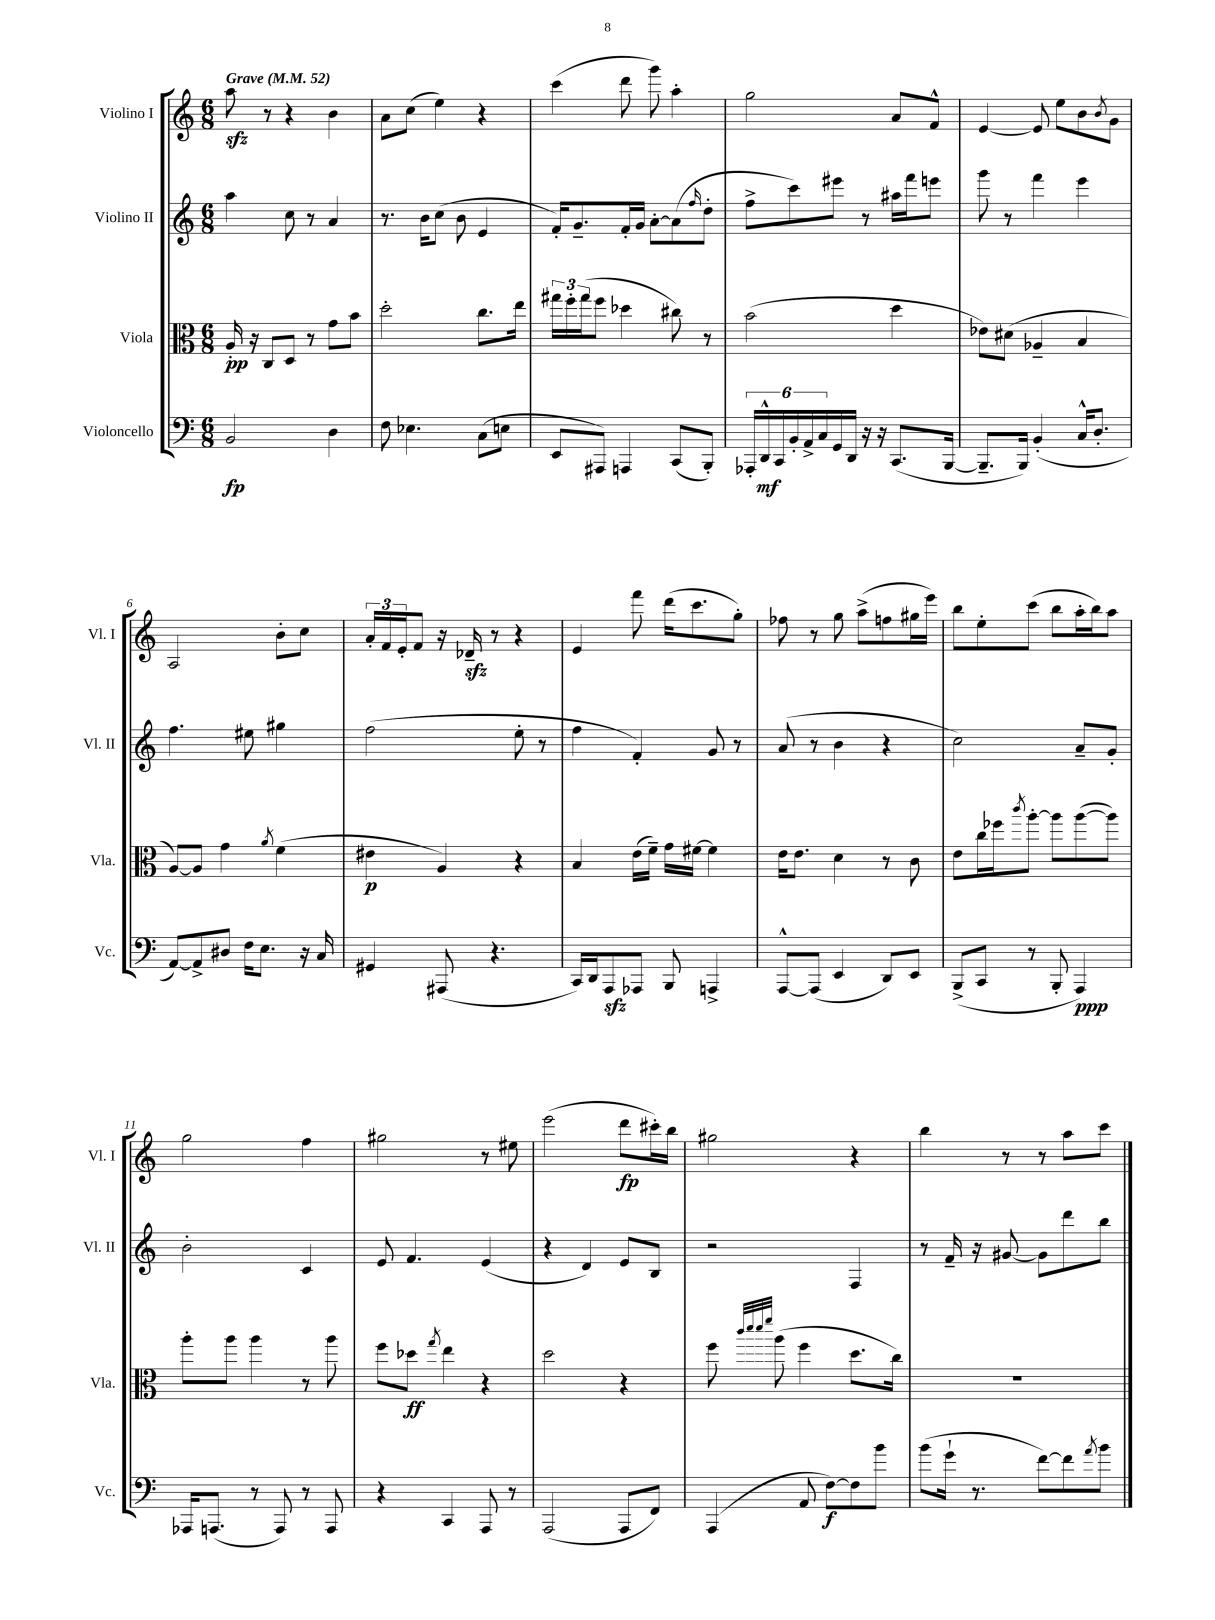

**kern	**dynam	**kern	**dynam	**kern	**kern	**dynam
*part4	*part4	*part3	*part3	*part2	*part1	*part1
*staff4	*staff4	*staff3	*staff3	*staff2	*staff1	*staff1
*I"Violoncello	*	*I"Viola	*	*I"Violino II	*I"Violino I	*
*I'Vc.	*	*I'Vla.	*	*I'Vl. II	*I'Vl. I	*
*clefF4	*	*clefC3	*	*clefG2	*clefG2	*
*k[]	*	*k[]	*	*k[]	*k[]	*
*M6/8	*	*M6/8	*	*M6/8	*M6/8	*
*MM52	*	*MM52	*	*MM52	*MM52	*
=1	=1	=1	=1	=1	=1	=1
!	!	!	!	!	!LO:TX:a:B:t=Grave	!
2BB/	fp	16A'/	pp	4aa\	8aazz\	.
.	.	16r	.	.	.	.
.	.	8C/L	.	.	8r	.
.	.	8D/J	.	8cc\	4r	.
.	.	8r	.	8r	.	.
4D\	.	8g\L	.	4a/	4b\	.
.	.	8b\J	.	.	.	.
=2	=2	=2	=2	=2	=2	=2
8F\	.	2dd'\	.	8.r	8a\L	.
4.E-X\	.	.	.	.	(8cc\J	.
.	.	.	.	16b\KL	.	.
.	.	.	.	(8cc\J	4ee\)	.
.	.	.	.	8b\	.	.
(8C\L	.	8.cc\L	.	4e/	4r	.
8En\J	.	.	.	.	.	.
.	.	16ee\Jk	.	.	.	.
=3	=3	=3	=3	=3	=3	=3
8EE/L	.	24gg#X\LL	.	16f'/KL)	(4ccc\	.
.	.	24ff'\	.	.	.	.
.	.	.	.	8.g~/	.	.
.	.	(24gg#\J	.	.	.	.
8AAA#X/J)	.	8ff\J	.	.	.	.
4AAAn/	.	4dd-X\	.	16f'/L	8ddd\	.
.	.	.	.	16g/JJ	.	.
.	.	.	.	[8a'\L	8ggg\)	.
(8CC/L	.	8cc#X\)	.	(8a\]	4aa'\	.
.	.	.	.	16qqff/	.	.
8BBB'/J)	.	8r	.	8dd'\J	.	.
=4	=4	=4	=4	=4	=4	=4
24AAA-X'/LL	.	(2b\	.	8ff^\L	2gg\	.
24DD^^/	mf	.	.	.	.	.
24CC/	.	.	.	.	.	.
24BB'/	.	.	.	8ccc\)	.	.
24AA^/	.	.	.	.	.	.
24C/	.	.	.	.	.	.
16GG/	.	.	.	8eee#X\J	.	.
16DD/JJ	.	.	.	.	.	.
16r	.	.	.	8r	.	.
16r	.	.	.	.	.	.
(8.CC/L	.	4dd\	.	16aa#X\LL	8a/L	.
.	.	.	.	16fff\J	.	.
.	.	.	.	8eeen\J	8f^^/J	.
[16BBB/Jk	.	.	.	.	.	.
=5	=5	=5	=5	=5	=5	=5
8.BBB~/L]	.	8e-X\L)	.	8ggg\	[4e/	.
.	.	(8d#X\J	.	8r	.	.
16BBB/Jk)	.	.	.	.	.	.
(4BB'/	.	4A-X~/	.	4fff\	8e/]	.
.	.	.	.	.	8ee\L	.
16C^^/KL	.	4B/	.	4eee\	8b\	.
8.D'/J	.	.	.	.	.	.
.	.	.	.	.	8qb/	.
.	.	.	.	.	8g\J	.
!!LO:LB:g=z
=6	=6	=6	=6	=6	=6	=6
[8AA/L)	.	[8A/L)	.	4.ff\	2A/	.
8AA^/]	.	8A/J]	.	.	.	.
8D#X/J	.	4g\	.	.	.	.
16F\KL	.	.	.	8ee#X\	.	.
8.E\J	.	.	.	.	.	.
.	.	8qa/	.	.	.	.
.	.	(4f\	.	4gg#X\	8b'\L	.
16r	.	.	.	.	8cc\J	.
16C/	.	.	.	.	.	.
=7	=7	=7	=7	=7	=7	=7
4GG#X/	.	4e#X\	p	(2ff\	24a'/LL	.
.	.	.	.	.	24f/	.
.	.	.	.	.	24e'/J	.
.	.	.	.	.	8f/J	.
(8AAA#X/	.	4A/)	.	.	16r	.
.	.	.	.	.	16d-Xzz~/	.
4.r	.	.	.	.	8r	.
.	.	4r	.	8ee'\	4r	.
.	.	.	.	8r	.	.
=8	=8	=8	=8	=8	=8	=8
16CC/LL)	.	4B/	.	4ff\	4e/	.
16DD/J	.	.	.	.	.	.
8AAAzz/	.	.	.	.	.	.
8AAA-X/J	.	(16e\LL	.	4f'/)	8fff\	.
.	.	16f~\JJ)	.	.	.	.
8BBB/	.	16g\LL	.	.	(16ddd\KL	.
.	.	[16f#X\JJ	.	.	8.ccc\	.
4AAAn^/	.	4f#\]	.	8g/	.	.
.	.	.	.	8r	8gg'\J)	.
=9	=9	=9	=9	=9	=9	=9
[8AAA^^/L	.	16e\KL	.	(8a/	8ff-X\	.
.	.	8.e\J	.	.	.	.
(8AAA/J]	.	.	.	8r	8r	.
4EE/	.	4d\	.	4b\	8gg\	.
.	.	.	.	.	(8aa^\L	.
8DD/L)	.	8r	.	4r	8ffn\	.
8EE/J	.	8c\	.	.	16gg#X\L	.
.	.	.	.	.	16eee\JJ)	.
=10	=10	=10	=10	=10	=10	=10
(8BBB^/L	.	8e\L	.	2cc\)	8bb\L	.
8CC/J	.	16cc\L	.	.	8ee'\	.
.	.	16ff-X\J	.	.	.	.
.	.	8qccc/	.	.	.	.
8r	.	[8aa'\J	.	.	(8ccc\J	.
8BBB'/	.	8aa\L]	.	.	8bb\L	.
4AAA/)	ppp	([8aa\	.	8a~/L	16aa'\L	.
.	.	.	.	.	16bb\J)	.
.	.	8aa\J])	.	8g'/J	8aa\J	.
!!LO:LB:g=z
=11	=11	=11	=11	=11	=11	=11
16AAA-X/KL	.	8aa'\L	.	2b'\	2gg\	.
(8.AAAn/J	.	.	.	.	.	.
.	.	8aa\J	.	.	.	.
8r	.	4aa\	.	.	.	.
8AAA/)	.	.	.	.	.	.
8r	.	8r	.	4c/	4ff\	.
8AAA/	.	8aa\	.	.	.	.
=12	=12	=12	=12	=12	=12	=12
4r	.	8ff\L	.	8e/	2gg#X\	.
.	.	8dd-X\J	ff	4.f/	.	.
.	.	8qgg/	.	.	.	.
4CC/	.	4ee\	.	.	.	.
8AAA/	.	4r	.	(4e/	8r	.
8r	.	.	.	.	8ee#X\	.
=13	=13	=13	=13	=13	=13	=13
(2AAA/	.	2dd\	.	4r	(2eee\	.
.	.	.	.	4d/)	.	.
8AAA/L	.	4r	.	8e/L	8ddd\L	fp
8FF/J)	.	.	.	8B/J	16ccc#X'\L)	.
.	.	.	.	.	16bb\JJ	.
=14	=14	=14	=14	=14	=14	=14
(4AAA/	.	8ff\	.	2r	2gg#X\	.
.	.	32qqccc/LLL	.	.	.	.
.	.	32qqddd/	.	.	.	.
.	.	32qqddd/	.	.	.	.
.	.	32qqfff/JJJ	.	.	.	.
.	.	(8aa\	.	.	.	.
8AA/	.	4ff\	.	.	.	.
[8F\L)	f	.	.	.	.	.
8F\]	.	8.dd\L	.	4F/	4r	.
8b\J	.	.	.	.	.	.
.	.	16cc\Jk)	.	.	.	.
=15	=15	=15	=15	=15	=15	=15
(8b\L	.	2.r	.	8r	4bb\	.
16g`\Jk	.	.	.	16f~/	.	.
8.r	.	.	.	16r	.	.
.	.	.	.	[8g#X/	8r	.
[8f\L)	.	.	.	8g#\L]	8r	.
8f\]	.	.	.	8ddd\	8aa\L	.
8qa/	.	.	.	.	.	.
8b\J	.	.	.	8bb\J	8ccc\J	.
==	==	==	==	==	==	==
*-	*-	*-	*-	*-	*-	*-
